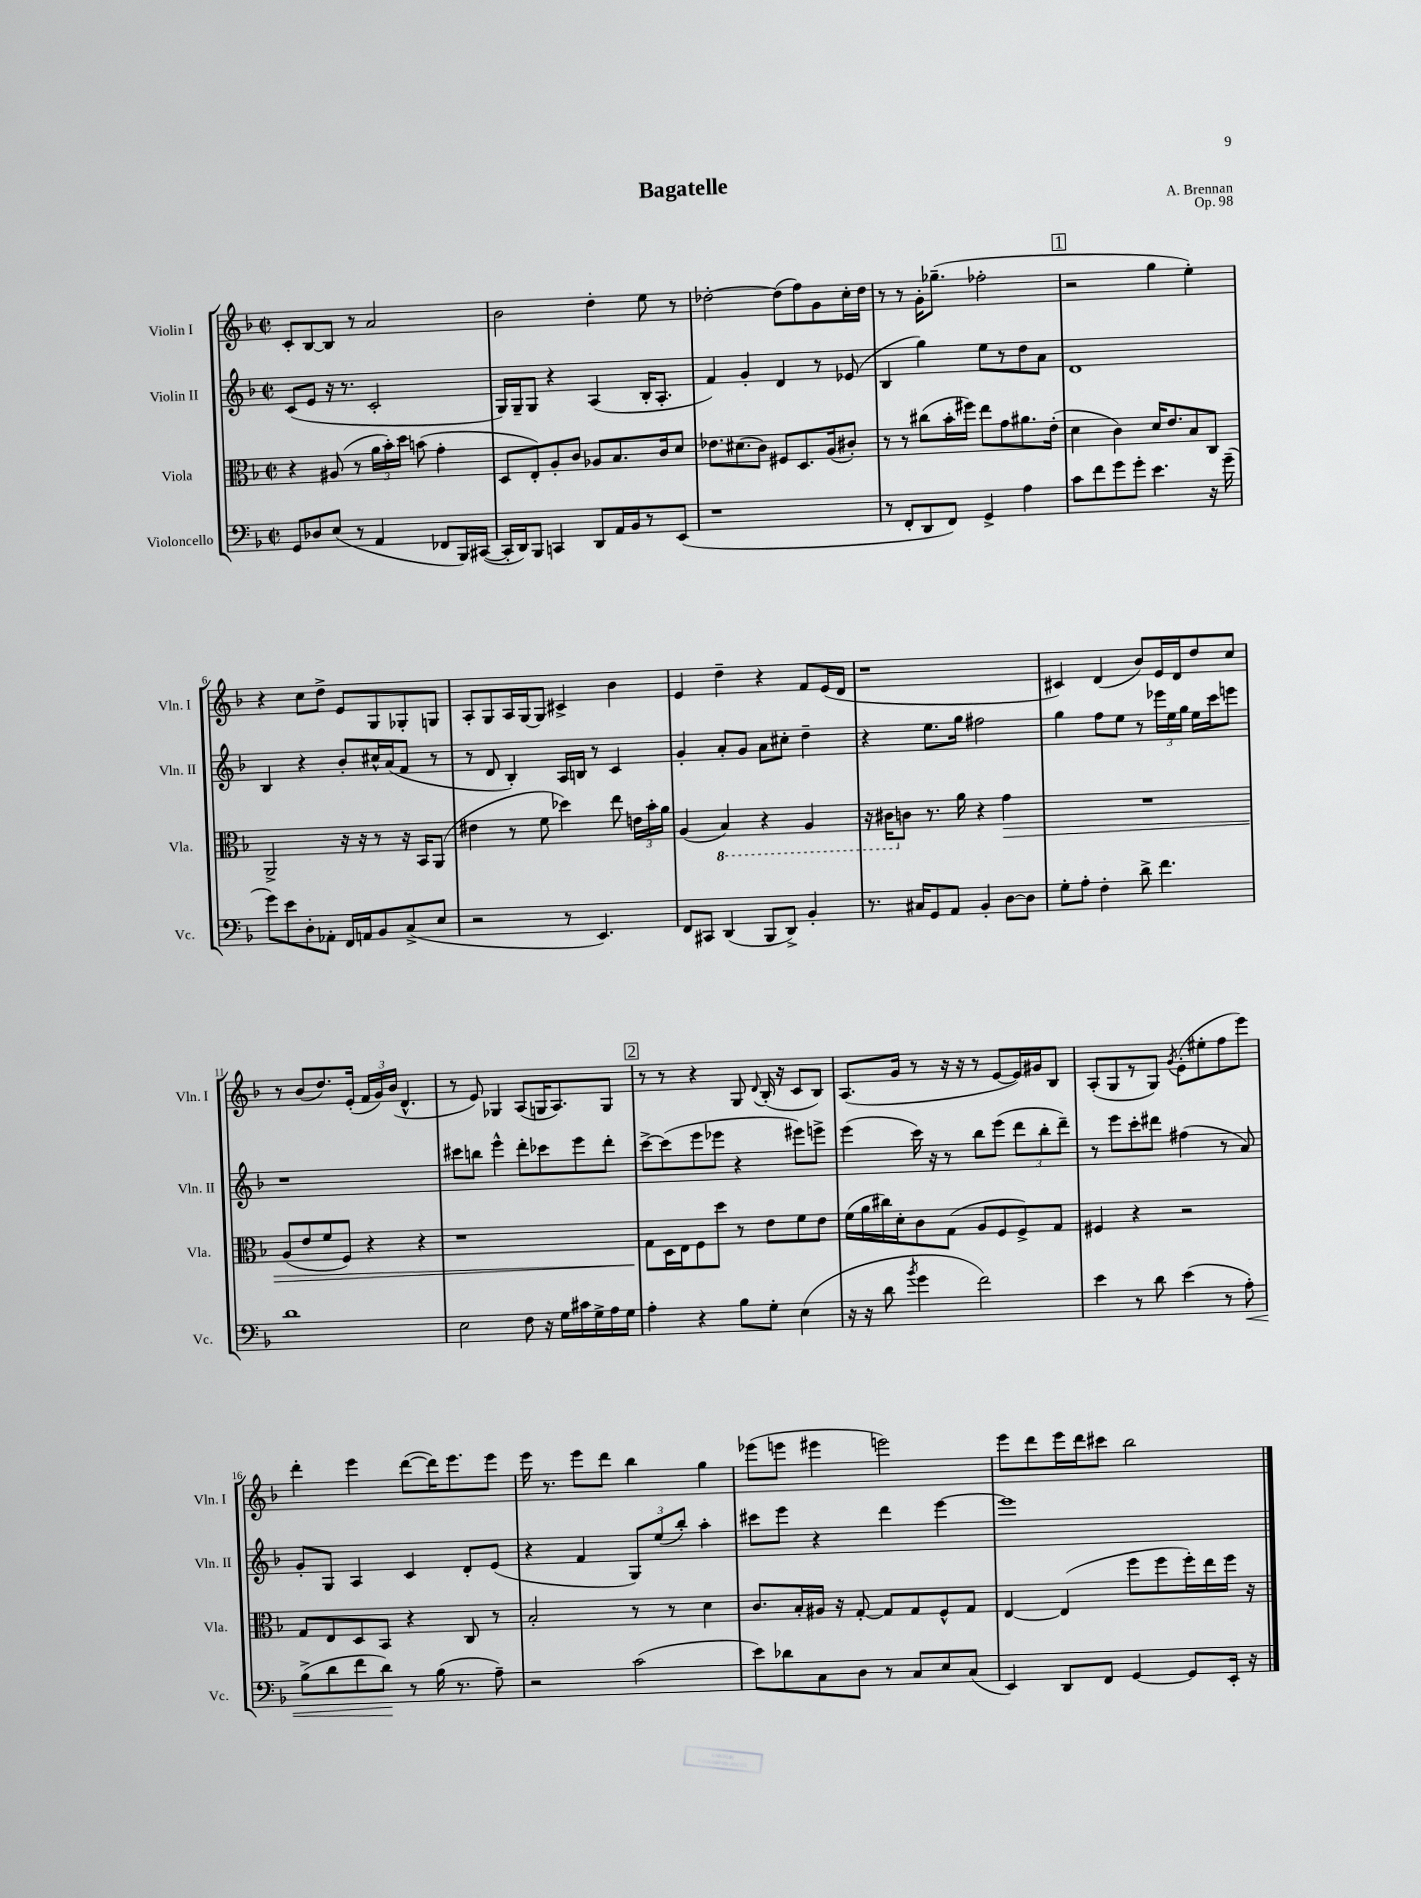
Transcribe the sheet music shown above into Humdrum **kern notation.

**kern	**kern	**kern	**kern
*staff4	*staff3	*staff2	*staff1
*clefF4	*clefC3	*clefG2	*clefG2
*k[b-]	*k[b-]	*k[b-]	*k[b-]
*M2/2	*M2/2	*M2/2	*M2/2
*met(c|)	*met(c|)	*met(c|)	*met(c|)
8GG/L	4r	(8c/L	8c'/L
8D-/	.	8e/J	[8B-/
(8E/J	(8A#/	16r	8B-/]J
.	.	8.r	.
8r	8r	.	8r
4AA/	24a\LL	2c'/	2a/
.	24b-'\)	.	.
.	24dd\JJ	.	.
.	(8b\	.	.
8FF-/L	4g'\	.	.
16BBB-/L)	.	.	.
([16CC#/JJ	.	.	.
=	=	=	=
16CC#'/]LL	8D/L	16G/LL)	2b-\
16DD/J)	.	16G~/J	.
8BBB-/J	8E'/)	8G/J	.
4CC/	8A'/	4r	.
.	8c/J	.	.
8DD/L	8A-/L	(4A/	4dd'\
16AA/L	8.B-/	.	.
16BB-/J	.	.	.
8r	.	16B-'/LK	8ee\
.	16c/k	8.A'/J	.
(8EE/J	8d/J	.	8r
=	=	=	=
1r	8.e-\L	4f/)	[2dd-'\
.	(8.d#\	.	.
.	.	4g'/	.
.	8c\J)	.	.
.	8F#/L	4d/	(8dd-\]L
.	8.D/	.	8ff\)
.	.	8r	8g\
.	(16A/k	.	.
.	8c#'/J)	(8e-/	16cc'\L
.	.	.	16dd-\JJ
=	=	=	=
8r	8r	4B-/	8r
8FF'/L	8r	.	8r
8DD/	(8cc#\L	4gg\)	16g'\LK
.	.	.	(8.gg-~\J
8FF/J)	16b-'\L	.	.
.	16ff#\JJ)	.	.
4GG^/	8ee\L	8ee\L	2ff-'\
.	8g\	8r	.
4A\	8.a#\	8dd\	.
.	.	8a\J	.
.	(16e'\Jk	.	.
=	=	=	=
8c\L	4d\	1d	2r
8f\	.	.	.
8g\	4c\)	.	.
8g'\J	.	.	.
4.e\	16d/LK	.	4gg\
.	8.e/	.	.
.	8B-/	.	4ee'\)
16r	8C/J	.	.
(16g~\	.	.	.
=	=	=	=
8g\L)	2AA^/	4B-/	4r
8e\	.	.	.
8D'\	.	4r	8cc\L
8AA-'\J	.	.	8dd^\J
16FF/LL	16r	8b-'/L	8e/L
16AA/J	16r	.	.
8BB-/	8r	16cc#^^/L	8G/
.	.	(16a/J	.
(8C^/	16r	8f/J	8G-'/
.	16BB-/LK	.	.
8E/J	(8AA/J	8r	8G/J
=	=	=	=
2r	4e#\	8r	8A'/L
.	.	8d/	8G/
.	8r	4B-'/)	16A/L
.	.	.	[16G/J
.	8f\	.	8G/]J
8r	4dd-\)	16A/LL	4c#^/
.	.	16B/JJ	.
4.EE/)	.	8r	.
.	8ee\	4c/	4b-\
.	24e\LL	.	.
.	24b-'\	.	.
.	24a\JJ	.	.
=	=	=	=
8FF/L	(4A/	4g'/	4e/
8CC#/J	.	.	.
(4DD/	4BB-/)	8a'/L	4dd~\
.	.	8g/J	.
8BBB-/L	4r	8a\L	4r
8DD^/J)	.	8cc#'\J	.
4BB-'/	4AA/	4dd~\	8f/L
.	.	.	(16e/L
.	.	.	16d/JJ
=	=	=	=
8.r	16r	4r	1r
.	16C#\LK	.	.
.	8c\J	.	.
16C#/LK	.	.	.
8GG/	8.r	8.ee\L	.
8AA/J	.	.	.
.	16a\	16gg\Jk	.
4BB-'/	4r	2ff#\	.
[8D\L	4g\	.	.
8D\]J	.	.	.
=	=	=	=
8G'\L	1r	4gg\	4c#/)
8A'\J	.	.	.
4F'\	.	8ff\L	(4d/
.	.	8ee\J	.
8d^\	.	8r	8b-/L)
4.f\	.	24eee-\LL	16e/L
.	.	24ee\	.
.	.	.	16d/J
.	.	24gg\JJ	.
.	.	16ee\LL	8dd/
.	.	16ccc\J	.
.	.	8eee\J	8cc/J
=	=	=	=
1d	(8A/L	1r	8r
.	8e/	.	(8b-/L
.	8f/	.	8.dd/)
.	8F/J)	.	.
.	.	.	(16e'/Jk
.	4r	.	24f/LL
.	.	.	24g/)
.	.	.	(24b-/JJ
.	.	.	4.d^^/
.	4r	.	.
=	=	=	=
2E\	1r	8ccc#\L	8r
.	.	8bb\J	8e/)
.	.	4eee^^\	4G-/
8F\	.	8ddd'\L	(8A/L
16r	.	8ccc-\	16G/K
16G\LL	.	.	8.A/)
16c#\	.	8eee\	.
16G^\	.	.	.
16A\	.	8ddd'\J	8G/J
16G\JJ	.	.	.
=	=	=	=
4A'\	8G\L	[8ccc^\L	8r
.	16D\L	(8ccc\]	8r
.	16E\J	.	.
4r	8F\	8eee\	4r
.	8dd\J	8eee-\J	.
8B-\L	8r	4r	8G/
.	.	.	8qqd/
8G'\J	8e\L	.	(16B-'/
.	.	.	16r
(4E\	8f\	8eee#\L)	8c/L
.	8e\J	8eee^\J	8B-/J)
=	=	=	=
16r	(16f\LL	(4eee\	(8.A/L
16r	16a\	.	.
8d\	16cc#\)	.	.
.	16d'\J	.	16g/Jk
8qb-/	.	.	.
4g\	8c\	16ccc\)	8r
.	.	16r	.
.	(8G\J	8r	16r
.	.	.	16r
2f\)	8A/L	8bb-\L	8r
.	8F/	(8eee\J	[8e/L
.	8F^/)	12ddd\L	16e/]L)
.	.	.	16g#/J
.	.	12bb-'\	.
.	8G/J	.	8B-/J
.	.	12ddd~\J)	.
=	=	=	=
4e\	4F#/	8r	(8A'/L
.	.	8eee\L	8G/
8r	4r	8ccc'\	8r
8d\	.	8ddd#\J	8G/J)
.	.	.	8qg/
(4e\	2r	(4ff#\	(8e'\L
.	.	.	8ee#'\
8r	.	8r	8ff\
8A'\)	.	8a/)	8eee\J)
=	=	=	=
(8B-^\L	8G/L	8g'/L	4ddd'\
8d\	8E/	8G/J	.
8f\	8D/	4A/	4eee\
8d\J)	8BB-/J	.	.
8r	4r	4c/	([8ddd\L
(16B-\	.	.	16ddd\]K)
8.r	.	.	8.eee\
.	8C/	8d'/L	.
8A~\)	8r	(8e/J	8eee\J
=	=	=	=
2r	2B-'/	4r	16eee\
.	.	.	8.r
.	.	4f/	8eee\L
.	.	.	8ddd\J
(2c\	8r	12G/L)	4bb-\
.	.	(12ee/	.
.	8r	.	.
.	.	12bb-'/J)	.
.	4d\	4aa'\	4gg\
=	=	=	=
8e\L)	8.c/L	8ccc#\L	(8eee-\L
8d-\	.	8eee\J	8eee\J
.	16B-'/L	.	.
8C\	16A#/JJ	4r	4eee#\
.	16r	.	.
8D\J	[8G'/	.	.
8r	8G/]L	4ddd\	2eee\)
8C/L	8G/	.	.
8E/	8F^^/	[4eee\	.
(8C/J	8G/J	.	.
=	=	=	=
4EE/)	[4E/	1eee]	8eee\L
.	.	.	8ddd\
8DD/L	(4E/]	.	16eee\L
.	.	.	16ddd\J
8FF/J	.	.	8ccc#\J
[4GG/	8ff\L	.	2bb-\
.	8ff\	.	.
8GG/]L	16ff'\L)	.	.
.	16ee\	.	.
16EE'/Jk	16ff\JJ	.	.
16r	16r	.	.
==	==	==	==
*-	*-	*-	*-
